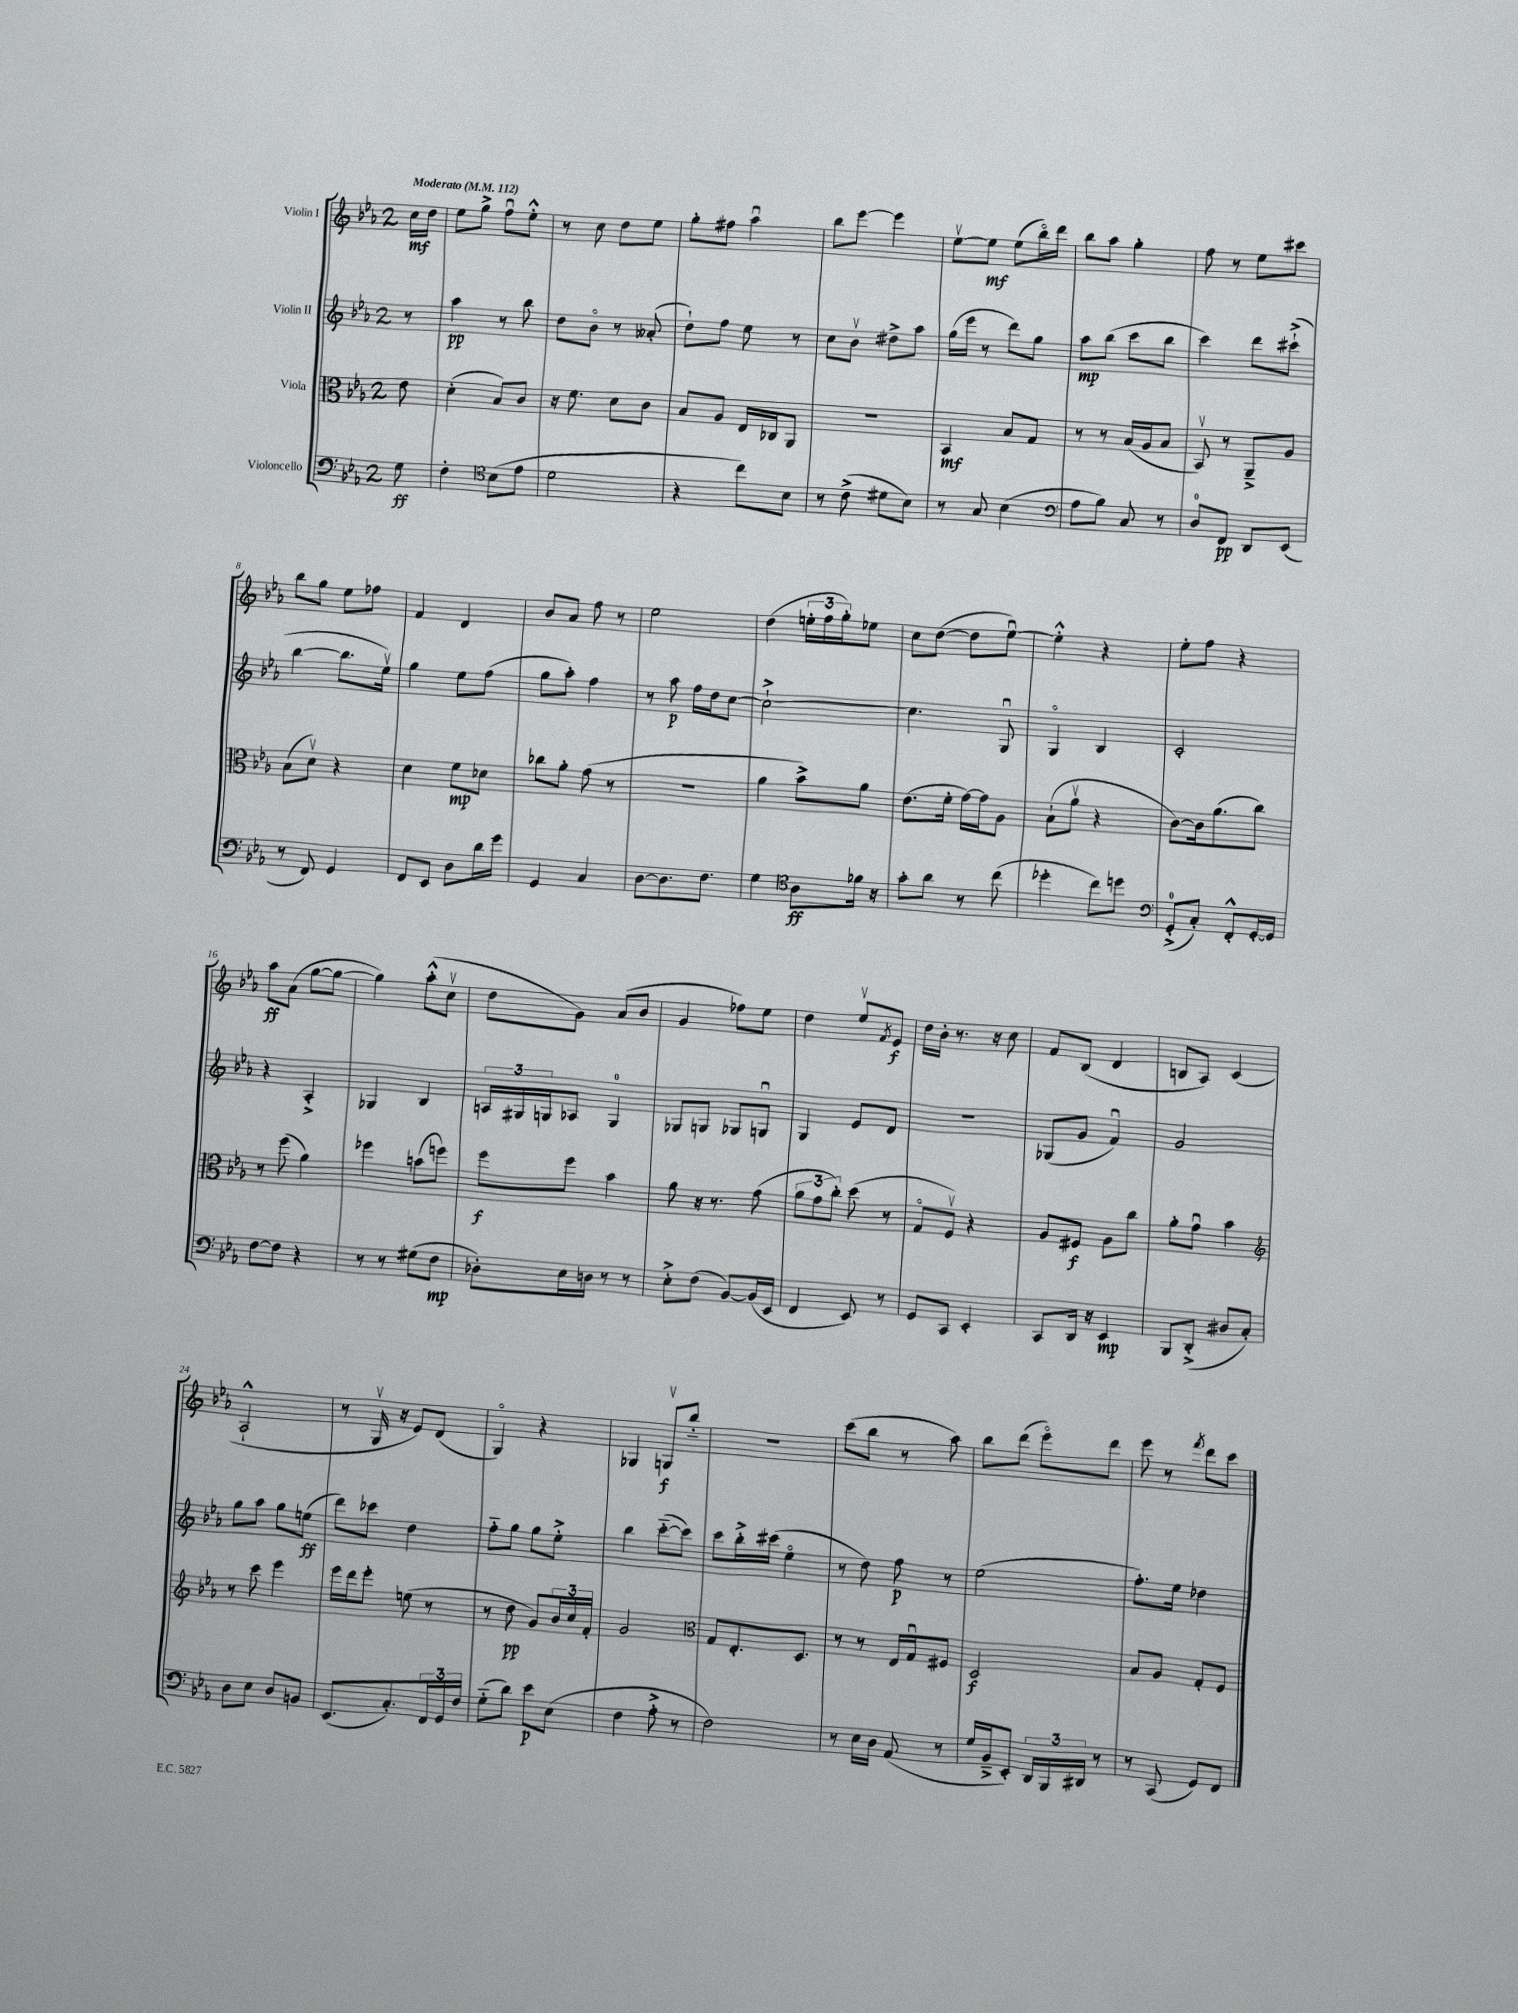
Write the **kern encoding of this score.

**kern	**dynam	**kern	**dynam	**kern	**dynam	**kern	**dynam
*part4	*part4	*part3	*part3	*part2	*part2	*part1	*part1
*staff4	*staff4	*staff3	*staff3	*staff2	*staff2	*staff1	*staff1
*I"Violoncello	*	*I"Viola	*	*I"Violin II	*	*I"Violin I	*
*clefF4	*	*clefC3	*	*clefG2	*	*clefG2	*
*k[b-e-a-]	*	*k[b-e-a-]	*	*k[b-e-a-]	*	*k[b-e-a-]	*
*M2/4	*	*M2/4	*	*M2/4	*	*M2/4	*
*MM112	*	*MM112	*	*MM112	*	*MM112	*
=	=	=	=	=	=	=	=
!	!	!	!	!	!	!LO:TX:a:B:t=Moderato	!
8G\	ff	8e-\	.	8r	.	16cc\LL	mf
.	.	.	.	.	.	16dd\JJ	.
=1	=1	=1	=1	=1	=1	=1	=1
4F'\	.	(4d'\	.	4aa-\	pp	8ee-\L	.
.	.	.	.	.	.	8gg^\J	.
*clefC4	*	*	*	*	*	*	*
(8B-\L	.	8B-/L)	.	8r	.	8ffu\L	.
8e-\J	.	8c/J	.	8bb-\	.	8ee-'^^\J	.
=2	=2	=2	=2	=2	=2	=2	=2
2d\	.	16r	.	8dd\L	.	8r	.
.	.	8.f\	.	.	.	.	.
.	.	.	.	8b-\J	.	8cc\	.
.	.	8d\L	.	8r	.	8dd\L	.
.	.	8c\J	.	(8a--X'/	.	8ee-\J	.
=3	=3	=3	=3	=3	=3	=3	=3
4r	.	8B-/L	.	8dd`\L)	.	8gg'\L	.
.	.	8A-/J	.	8ff\J	.	8ff#X\J	.
8cc\L)	.	16E-/LL	.	8ee-\	.	4aa-u\	.
.	.	16C-X/J	.	.	.	.	.
8B-\J	.	8AA-/J	.	8r	.	.	.
=4	=4	=4	=4	=4	=4	=4	=4
8r	.	2r	.	8cc\L	.	8bb-\L	.
(8c^\	.	.	.	8b-v\J	.	[8eee-\J	.
8d#X\L	.	.	.	8dd#X^\L	.	4eee-\]	.
8B-\J)	.	.	.	8aa-\J	.	.	.
=5	=5	=5	=5	=5	=5	=5	=5
8r	.	4BB-/	mf	(16gg\LL	.	[8ee-v\L	.
.	.	.	.	16eee-\JJ	.	.	.
8G/	.	.	.	8r	.	8ee-\J]	mf
(4B-\	.	8B-/L	.	8ddd\L)	.	(8ee-\L	.
.	.	8G/J	.	8gg\J	.	16bb-\L)	.
.	.	.	.	.	.	16ddd\JJ	.
=6	=6	=6	=6	=6	=6	=6	=6
*clefF4	*	*	*	*	*	*	*
8A-\L	.	8r	.	8aa-\L	mp	8bb-\L	.
8B-\J)	.	8r	.	(8bb-\J	.	8aa-\J	.
8C/	.	(16B-/LL	.	8ccc\L	.	4gg'\	.
.	.	16A-/J	.	.	.	.	.
8r	.	8B-/J	.	8bb-\J	.	.	.
=7	=7	=7	=7	=7	=7	=7	=7
8D/L	.	8BB-v/)	.	4ccc\)	.	8ff\	.
8FF/J	pp	8r	.	.	.	8r	.
8DD/L	.	8AA-~^/L	.	8ddd\L	.	8ee-\L	.
(8EE-/J	.	8A-/J	.	(8ccc#X`^\J	.	8ccc#X\J	.
!!LO:LB:g=z
=8	=8	=8	=8	=8	=8	=8	=8
8r	.	(8B-\L	.	[4bb-\	.	8bb-\L	.
8FF/)	.	8dv\J)	.	.	.	8gg\J	.
4GG/	.	4r	.	8.bb-\L]	.	8ee-\L	.
.	.	.	.	.	.	8ff-X\J	.
.	.	.	.	16ee-v\Jk)	.	.	.
=9	=9	=9	=9	=9	=9	=9	=9
8FF/L	.	4d\	.	4gg\	.	4f/	.
8EE-/J	.	.	.	.	.	.	.
8D\L	.	8f\L	mp	8ee-\L	.	4d/	.
16d\L	.	8d-X\J	.	(8ff\J	.	.	.
16g\JJ	.	.	.	.	.	.	.
=10	=10	=10	=10	=10	=10	=10	=10
4GG/	.	8cc-X\L	.	8gg\L	.	8b-/L	.
.	.	8a-'\J	.	8aa-'\J)	.	8a-/J	.
4C/	.	(8g\	.	4ff\	.	8ff\	.
.	.	8r	.	.	.	8r	.
=11	=11	=11	=11	=11	=11	=11	=11
[8D\L	.	2r	.	8r	.	2ee-\	.
8.D\]	.	.	.	8aa-\	p	.	.
.	.	.	.	16ff\LL	.	.	.
8.F\J	.	.	.	16dd\J	.	.	.
.	.	.	.	[8cc\J	.	.	.
=12	=12	=12	=12	=12	=12	=12	=12
4G\	.	4a-\	.	2cc`^\_	.	(4dd\	.
*clefC4	*	*	*	*	*	*	*
8A-\L	ff	8b-^\L)	.	.	.	24een'\LL	.
.	.	.	.	.	.	24ff\	.
.	.	.	.	.	.	24gg'\J)	.
16f-X\Jk	.	8a-\J	.	.	.	8ee-X\J	.
16r	.	.	.	.	.	.	.
=13	=13	=13	=13	=13	=13	=13	=13
8g'\L	.	(8.e-\L	.	4.cc\]	.	8cc\L	.
8a-\J	.	.	.	.	.	([8dd\J	.
.	.	16f'\Jk	.	.	.	.	.
8r	.	[16g\LL)	.	.	.	8dd\L]	.
.	.	16g\J]	.	.	.	.	.
(8cc\	.	8A-\J	.	8Gu/	.	[8ee-u\J)	.
=14	=14	=14	=14	=14	=14	=14	=14
4dd-X'\	.	(8B-`\L	.	4G/	.	4ee-'^^\]	.
.	.	8a-v\J	.	.	.	.	.
8cc\L)	.	4r	.	4B-/	.	4r	.
8ddn\J	.	.	.	.	.	.	.
=15	=15	=15	=15	=15	=15	=15	=15
*clefF4	*	*	*	*	*	*	*
(8GG'^/L	.	[8c\L)	.	2c'/	.	8ee-'\L	.
8C'/J)	.	16c\k]	.	.	.	8ff\J	.
.	.	(8.a-\	.	.	.	.	.
8FF'^^/L	.	.	.	.	.	4r	.
[16GG'/L	.	8cc\J)	.	.	.	.	.
16GG/JJ]	.	.	.	.	.	.	.
!!LO:LB:g=z
=16	=16	=16	=16	=16	=16	=16	=16
[8F\L	.	8r	.	4r	.	8aa-\L	ff
8F\J]	.	(8ff\	.	.	.	(8a-\J	.
4r	.	4a-\)	.	4A-'^/	.	[8gg\L	.
.	.	.	.	.	.	8gg\J_	.
=17	=17	=17	=17	=17	=17	=17	=17
8r	.	4ff-X\	.	4G-X/	.	4gg\])	.
8r	.	.	.	.	.	.	.
(8G#X\L	.	(8bn\L	.	4B-/	.	(8aa-'^^\L	.
8F\J	mp	8ffn\J)	.	.	.	8ccv\J	.
=18	=18	=18	=18	=18	=18	=18	=18
8D-X'\L)	.	8ff\L	f	24An/LL	.	8dd\L	.
.	.	.	.	24G#X/	.	.	.
.	.	.	.	24Gn/J	.	.	.
16E-\L	.	8ff\J	.	8A-X/J	.	8g\J)	.
16Dn\JJ	.	.	.	.	.	.	.
8r	.	4b-\	.	4G/	.	(8a-/L	.
8r	.	.	.	.	.	8b-/J	.
=19	=19	=19	=19	=19	=19	=19	=19
8E-'^\L	.	8a-\	.	8G-X/L	.	4g/	.
(8F\J	.	16r	.	8Gn/J	.	.	.
.	.	8.r	.	.	.	.	.
[8BB-/L)	.	.	.	8G-X/L	.	8ff-X\L)	.
(16BB-/L]	.	(8g\	.	8Gnu/J	.	8ee-\J	.
16EE-/JJ	.	.	.	.	.	.	.
=20	=20	=20	=20	=20	=20	=20	=20
4FF/	.	12a-\L	.	4G/	.	4dd\	.
.	.	12g\	.	.	.	.	.
.	.	12cc'\J)	.	.	.	.	.
8EE-/)	.	(8dd\	.	8e-/L	.	8ee-v/L	.
.	.	.	.	.	.	8qf/	.
8r	.	8r	.	8d/J	.	8e-/J	f
=21	=21	=21	=21	=21	=21	=21	=21
8GG/L	.	8G/L	.	2r	.	16dd\LL	.
.	.	.	.	.	.	16b-'\JJ	.
8CC/J	.	8Fv/J)	.	.	.	8.r	.
4EE-'/	.	4r	.	.	.	.	.
.	.	.	.	.	.	16r	.
.	.	.	.	.	.	8cc\	.
=22	=22	=22	=22	=22	=22	=22	=22
8CC/L	.	8A-/L	.	(8G-X/L	.	8f/L	.
16DD/Jk	.	8F#X/J	f	8g/J	.	(8B-/J	.
16r	.	.	.	.	.	.	.
4EE-/	mp	8A-\L	.	4fu/)	.	4d/	.
.	.	8cc\J	.	.	.	.	.
=23	=23	=23	=23	=23	=23	=23	=23
8BBB-/L	.	8a-'\L	.	2g/	.	8Bn/L	.
(8DD'^/J	.	8gu\J	.	.	.	8A-/J)	.
8D#X/L	.	4b-\	.	.	.	(4c/	.
8C'/J)	.	.	.	.	.	.	.
!!LO:LB:g=z
=24	=24	=24	=24	=24	=24	=24	=24
*	*	*clefG2	*	*	*	*	*
8D\L	.	8r	.	8gg\L	.	2A-`^^/	.
8E-\J	.	8ccc\	.	8aa-\J	.	.	.
8D/L	.	4eee-\	.	8gg\L	.	.	.
8BBn/J	.	.	.	(8een\J	ff	.	.
=25	=25	=25	=25	=25	=25	=25	=25
(8.EE-/L	.	16eee-\LL	.	8ddd\L)	.	8r	.
.	.	16ddd\J	.	.	.	.	.
.	.	8eee-'\J	.	8ccc-X\J	.	16Gv/	.
8.C'/)	.	.	.	.	.	16r	.
.	.	(8een\	.	4dd\	.	8e-/L)	.
24FF/L	.	8r	.	.	.	(8d/J	.
24GG/	.	.	.	.	.	.	.
24F/JJ	.	.	.	.	.	.	.
=26	=26	=26	=26	=26	=26	=26	=26
(8G\L	.	8r	.	8ff\L	.	4G/)	.
8d\J)	.	8dd\	pp	8gg\J	.	.	.
8e-\L	p	8g/L)	.	8gg\L	.	4r	.
(8E-\J	.	24b-/L	.	8ee-'^\J	.	.	.
.	.	24cc/	.	.	.	.	.
.	.	24f'/JJ	.	.	.	.	.
=27	=27	=27	=27	=27	=27	=27	=27
4F\	.	2g/	.	4bb-\	.	4G-X/	.
8A-'^\	.	.	.	([8ccc\L	.	8Gnv/L	f
8r	.	.	.	8ccc\J])	.	8bb-/J	.
=28	=28	=28	=28	=28	=28	=28	=28
*	*	*clefC3	*	*	*	*	*
2F\)	.	8G/L	.	8ccc\L	.	2r	.
.	.	8.E-'/	.	16bb-'^\L	.	.	.
.	.	.	.	(16ccc#X\JJ	.	.	.
.	.	.	.	4ee-\	.	.	.
.	.	8.D/J	.	.	.	.	.
=29	=29	=29	=29	=29	=29	=29	=29
8r	.	8r	.	8r	.	(8ccc\L	.
16E-\LL	.	8r	.	8dd\)	.	8bb-\J	.
16D\JJ	.	.	.	.	.	.	.
(8AA-/	.	16E-/LL	.	8ff\	p	8r	.
.	.	16Gu/J	.	.	.	.	.
8r	.	8F#X/J	.	8r	.	8aa-\)	.
=30	=30	=30	=30	=30	=30	=30	=30
16G/LL	.	2D/	f	(2ee-\	.	8bb-\L	.
16BB-~^/J	.	.	.	.	.	.	.
8EE-'/J)	.	.	.	.	.	(8ddd\J	.
24DD/LL	.	.	.	.	.	8eee-\L)	.
24BBB-/	.	.	.	.	.	.	.
24DD#X/JJ	.	.	.	.	.	.	.
8r	.	.	.	.	.	8ddd\J	.
=31	=31	=31	=31	=31	=31	=31	=31
8r	.	8B-/L	.	8.ff'\L)	.	8eee-\	.
(8CC/	.	8A-/J	.	.	.	8r	.
.	.	.	.	16ee-\Jk	.	.	.
.	.	.	.	.	.	8qfff/	.
8GG/L)	.	8G'/L	.	4dd-X\	.	8ddd\L	.
8FF/J	.	8F/J	.	.	.	8ccc\J	.
==	==	==	==	==	==	==	==
*-	*-	*-	*-	*-	*-	*-	*-
